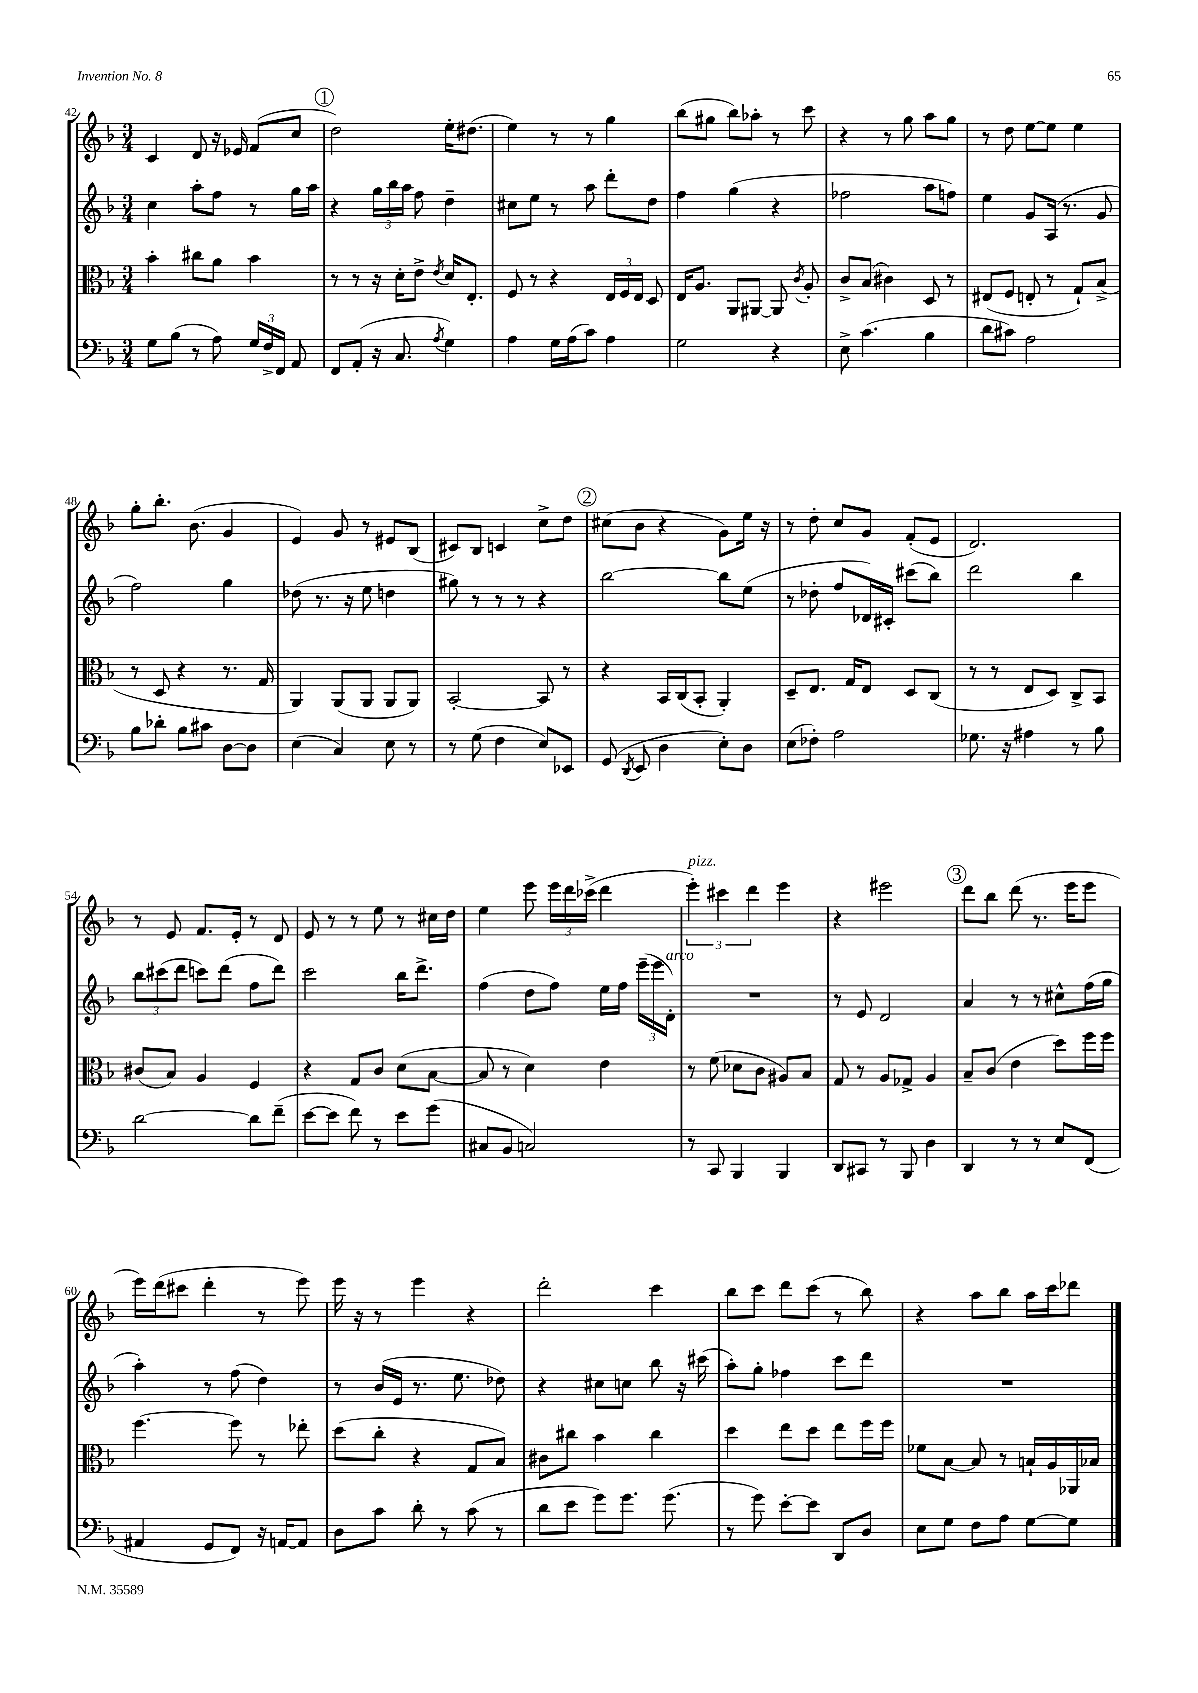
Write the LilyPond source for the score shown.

<<
\new StaffGroup <<
\new Staff = "s0" {
    \clef treble \key f \major \numericTimeSignature \time 3/4
    \autoBeamOff c'4 d'8 r16 ees'16 f'8[( c''8] |
    \mark \markup { \circle "1" } d''2) e''16[-. dis''8.]( |
    e''4) r8 r8 g''4 |
    bes''8[( gis''8] bes''8[) aes''8]-. r8 c'''8 |
    r4 r8 g''8 a''8[ g''8] |
    r8 d''8 e''8[~ e''8] e''4 |
    g''8[-. bes''8.]-. bes'8.( g'4 |
    e'4) g'8 r8 eis'8[ bes8]( |
    cis'8[) bes8] c'4 c''8[-> d''8] |
    \mark \markup { \circle "2" } cis''8[( bes'8] r4 g'8[) e''16] r16 |
    r8 d''8-. c''8[ g'8] f'8[-.( e'8] |
    d'2.) |
    r8 e'8 f'8.[ e'16]-. r8 d'8 |
    e'8 r8 r8 e''8 r8 cis''16[ d''16] |
    e''4 e'''8 \tuplet 3/2 { e'''16[ d'''16 ces'''16]->( } d'''4 |
    \tuplet 3/2 { e'''4-.^\markup { \italic "pizz." }) cis'''4 d'''4 } e'''4 |
    r4 eis'''2 |
    \mark \markup { \circle "3" } d'''8[ bes''8] d'''8( r8. e'''16[ e'''8] |
    e'''16[) d'''16( cis'''8] d'''4-. r8 e'''8) |
    e'''16 r16 r8 e'''4 r4 |
    d'''2-. c'''4 |
    bes''8[ c'''8] d'''8[ c'''8]( r8 bes''8) |
    r4 a''8[ bes''8] a''16[ c'''16 des'''8] \bar "|." |
}
\new Staff = "s1" {
    \clef treble \key f \major \numericTimeSignature \time 3/4
    \autoBeamOff c''4 a''8[-. f''8] r8 g''16[ a''16] |
    \mark \markup { \circle "1" } r4 \tuplet 3/2 { g''16[ bes''16 a''16] } f''8 d''4-- |
    cis''8[ e''8] r8 a''8 d'''8[-. d''8] |
    f''4 g''4( r4 |
    fes''2 a''8[ f''8]) |
    e''4 g'8[ a16]( r8. g'8 |
    f''2) g''4 |
    des''8( r8. r16 e''8 d''4 |
    gis''8) r8 r8 r8 r4 |
    \mark \markup { \circle "2" } bes''2~ bes''8[ e''8]( |
    r8 des''8-. f''8[ des'16) cis'16]-. cis'''8[( bes''8]) |
    d'''2 bes''4 |
    \tuplet 3/2 { bes''8[ cis'''8( d'''8] } c'''8[) d'''8]( f''8[ d'''8]) |
    c'''2 bes''16[ d'''8.]-> |
    f''4( d''8[ f''8]) e''16[ f''16] \tuplet 3/2 { e'''16[--( e'''16 d'16]-.^\markup { \italic "arco" }) } |
    R2. |
    r8 e'8 d'2 |
    \mark \markup { \circle "3" } a'4 r8 r8 cis''8[-^ f''16( g''16] |
    a''4-.) r8 f''8( d''4) |
    r8 bes'16[( e'16] r8. e''8. des''8) |
    r4 cis''8[ c''8] bes''8 r16 cis'''16( |
    a''8[-.) g''8]-. fes''4 c'''8[ d'''8] |
    R2. \bar "|." |
}
\new Staff = "s2" {
    \clef alto \key f \major \numericTimeSignature \time 3/4
    \autoBeamOff bes'4-. cis''8[ a'8] bes'4 |
    \mark \markup { \circle "1" } r8 r8 r16 d'16[-. e'8]-> \acciaccatura { e'8 } d'16[ e8.]-. |
    f8 r8 r4 \tuplet 3/2 { e16[ f16 e16] } d8 |
    e16[ a8.] a,8[ ais,8]~ ais,8 \acciaccatura { c'8 } a8-. |
    c'8[-> bes8]( cis'4) d8 r8 |
    eis8[( f8] e8-. r8 g8[-!) bes8]->( |
    r8 d8 r4 r8. g16 |
    a,4) a,8[( a,8] a,8[ a,8]) |
    bes,2~-. bes,8 r8 |
    \mark \markup { \circle "2" } r4 bes,16[ c16( bes,8]-. a,4-.) |
    d8[-- e8.] g16[ e8] d8[ c8]( |
    r8 r8 e8[ d8]) c8[-> bes,8] |
    cis'8[( bes8]) a4 f4 |
    r4 g8[ c'8] d'8[( bes8]~ |
    bes8 r8 d'4) e'4 |
    r8 f'8( des'8[ c'8] ais8[) bes8] |
    g8 r8 a8[ ges8]-> a4 |
    \mark \markup { \circle "3" } bes8[-- c'8]( e'4 d''8[) f''16 f''16] |
    f''4.~ f''8 r8 ees''8-. |
    d''8[( c''8]-. r4 g8[ bes8]) |
    cis'8[ cis''8] bes'4 cis''4 |
    d''4 e''8[ d''8] e''8[ f''16 f''16] |
    fes'8[ bes8]~ bes8 r8 b16[-! a16 aes,16 bes16] \bar "|." |
}
\new Staff = "s3" {
    \clef bass \key f \major \numericTimeSignature \time 3/4
    \autoBeamOff g8[ bes8]( r8 a8) \tuplet 3/2 { g16[ f16-> f,16] } a,8 |
    \mark \markup { \circle "1" } f,8[ a,8]-.( r16 c8. \acciaccatura { a8 } g4) |
    a4 g16[ a16( c'8]) a4 |
    g2 r4 |
    e8-> c'4.( bes4 |
    d'8[ cis'8]) a2 |
    bes8[ des'8]-. bes8[ cis'8] d8[~ d8] |
    e4( c4) e8 r8 |
    r8 g8( f4 e8[) ees,8] |
    \mark \markup { \circle "2" } g,8( \acciaccatura { d,8 } e,8 d4 e8[-.) d8] |
    e8[( fes8]-.) a2 |
    ges8. r16 ais4 r8 bes8 |
    d'2~ d'8[ f'8]--( |
    e'8[~ e'8] f'8) r8 e'8[ g'8]( |
    cis8[ bes,8] c2) |
    r8 c,8 bes,,4 bes,,4 |
    d,8[ cis,8] r8 bes,,8 d4 |
    \mark \markup { \circle "3" } d,4 r8 r8 e8[ f,8]( |
    ais,4 g,8[ f,8]) r16 a,16[~ a,8] |
    d8[ c'8] d'8-. r8 c'8( r8 |
    d'8[ e'8] g'8[) g'8.] g'8.( |
    r8 g'8) e'8[~-. e'8] d,8[ d8] |
    e8[ g8] f8[ a8] g8[~ g8] \bar "|." |
}
>>
>>
\layout { \context { \Score currentBarNumber = #42 } }
